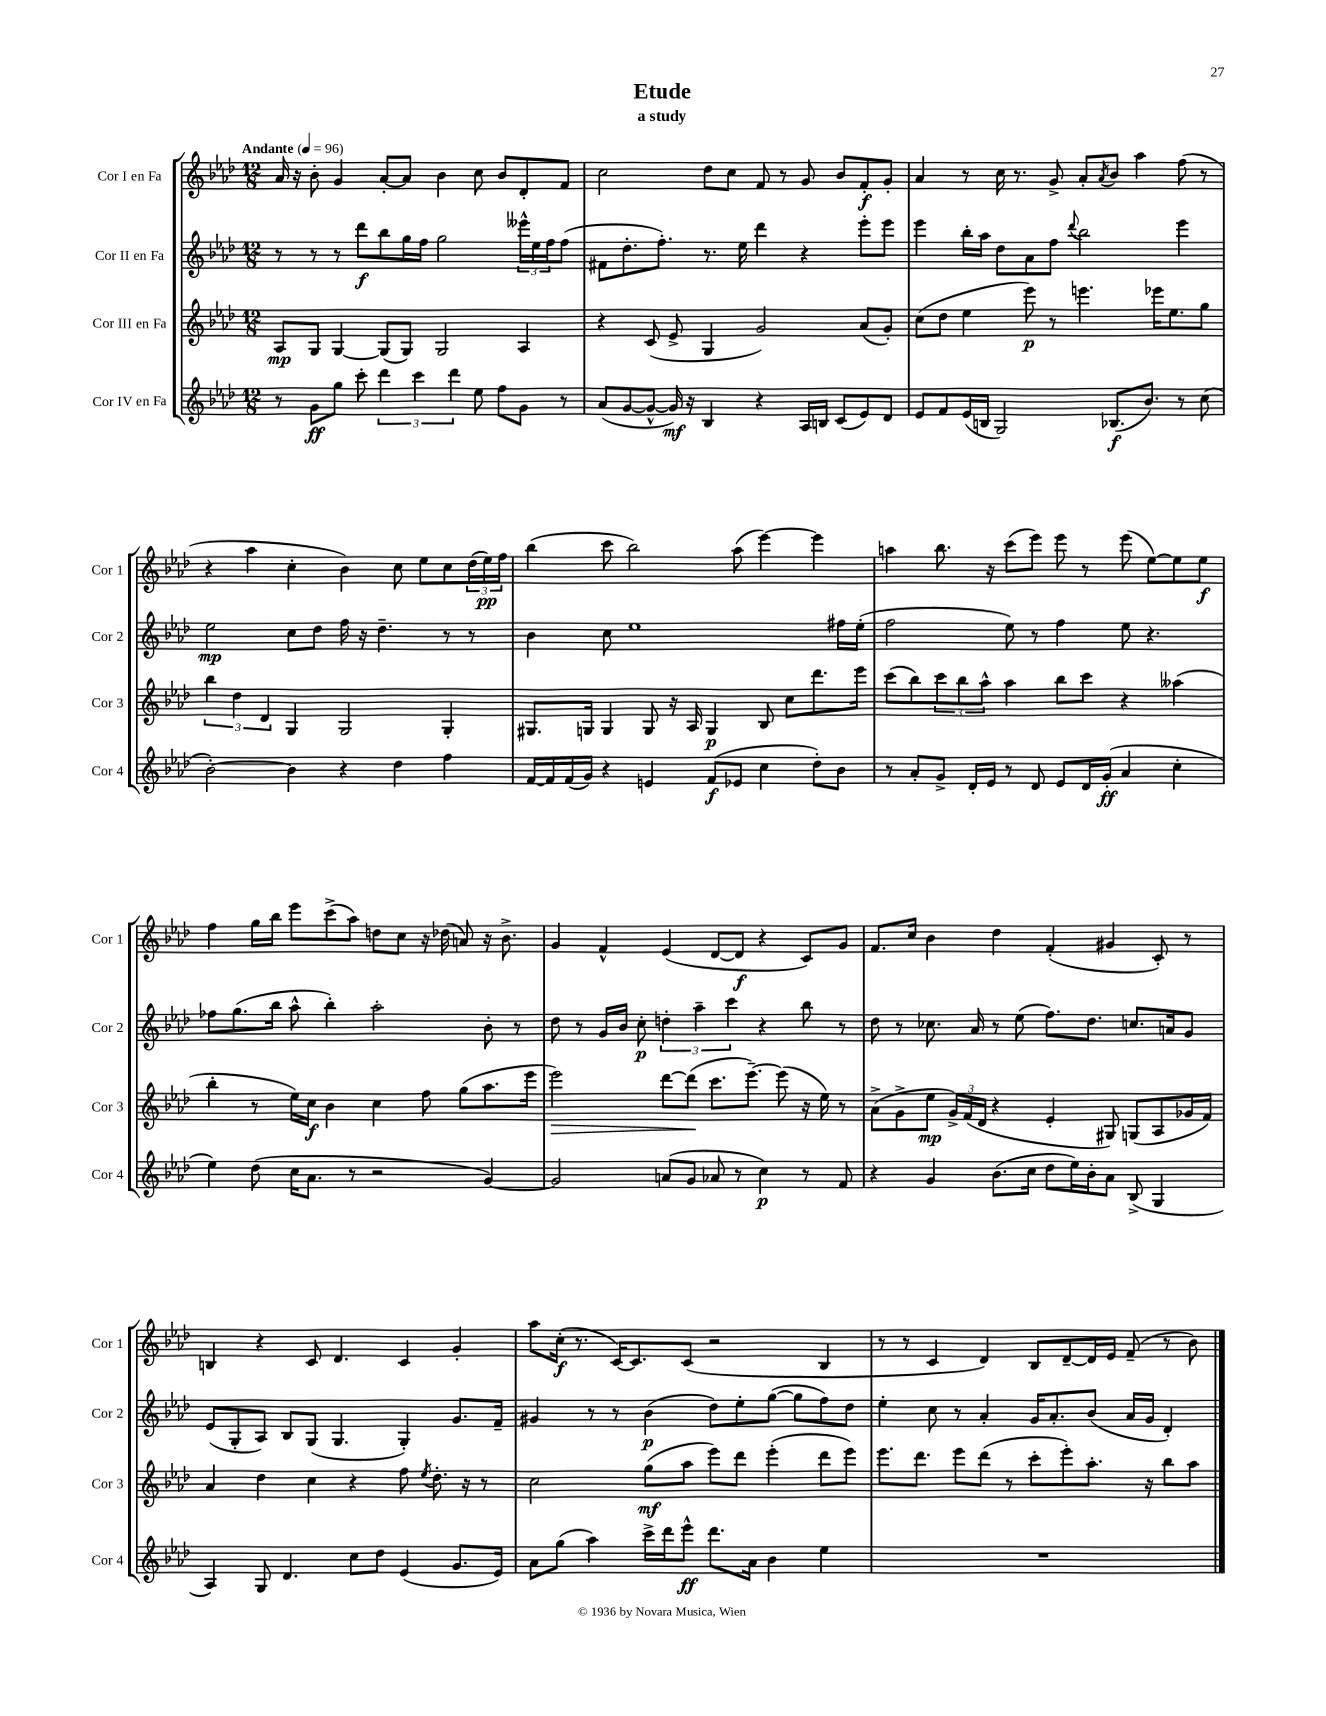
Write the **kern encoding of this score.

**kern	**kern	**kern	**kern
*staff4	*staff3	*staff2	*staff1
*clefG2	*clefG2	*clefG2	*clefG2
*k[b-e-a-d-]	*k[b-e-a-d-]	*k[b-e-a-d-]	*k[b-e-a-d-]
*M12/8	*M12/8	*M12/8	*M12/8
*MM96	*MM96	*MM96	*MM96
8r	8A-	8r	16a-
.	.	.	16r
8g	8G	8r	8b-'
8gg	[4G	8r	4g
8ccc'	.	8ddd-	.
6ddd-	(8G]	8bb-	[8a-'
.	8G)	16gg	8a-]
6ccc	.	.	.
.	.	16ff	.
.	2G	2gg	4b-
6ddd-	.	.	.
8ee-	.	.	8cc
8ff	.	.	8b-
8g	4A-	24eee--^^	8d-'
.	.	24ee-	.
.	.	24ff	.
8r	.	(8ff	8f
=	=	=	=
(8a-	4r	8f#	2cc
[8g	.	8.dd-'	.
8g^^_	(8c	.	.
.	.	8.ff')	.
16g])	8e-^	.	.
16r	.	.	.
4B-	4G	8.r	8dd-
.	.	.	8cc
.	.	16ee-	.
4r	2g)	4ddd-	8f
.	.	.	8r
16A-	.	4r	8g
16B	.	.	.
(8c	.	.	8b-
8e-)	(8a-	8eee-'	8f'
8d-	8g')	8eee-	8g'
=	=	=	=
8e-	(8cc	4eee-	4a-
8f	8dd-	.	.
(16e-	4ee-	16bb-'	8r
16B	.	16aa-	.
2G)	.	8dd-	16cc
.	.	.	8.r
.	8eee-)	8a-	.
.	8r	8ff	8g^
.	.	8qqddd-	.
.	4.eee	2bb-	8a-'
.	.	.	8qa-
(8.B-	.	.	8b-
.	.	.	4aa-
8.b-)	.	.	.
.	16eee-	.	.
.	8.ee-	.	.
8r	.	4eee-	(8ff
(8cc	8gg	.	8r
=	=	=	=
[2b-')	6bb-	2ee-	4r
.	6dd-	.	.
.	.	.	4aa-
.	6d-	.	.
4b-]	4G	8cc	4cc'
.	.	8dd-	.
4r	2G	16ff	4b-)
.	.	16r	.
.	.	4.dd-~	.
4dd-	.	.	8cc
.	.	.	8ee-
4ff	4G'	8r	8cc
.	.	8r	(24dd-
.	.	.	24ee-)
.	.	.	24ff
=	=	=	=
[16f	8.G#	4b-	(4bb-
16f]	.	.	.
(16f	.	.	.
16g)	16G	.	.
4r	4G	8cc	8ccc
.	.	1ee-	2bb-)
4e	8G	.	.
.	16r	.	.
.	16A-	.	.
(8f	4G	.	.
8e-	.	.	(8aa-
4cc	8B-	.	[4eee-)
.	8cc	.	.
8dd-')	8.ddd-	.	4eee-]
8b-	.	16ff#	.
.	16eee-	(16ee-'	.
=	=	=	=
8r	(8ccc	2ff	4aa
8a-'	8bb-)	.	.
8g^	12ccc	.	8.bb-
.	12bb-	.	.
16d-'	.	.	.
.	12aa-^^	.	.
16e-	.	.	16r
8r	4aa-	8ee-)	(8ccc
8d-	.	8r	8eee-)
8e-	8bb-	4ff	8eee-
16d-	8ccc	.	8r
(16g'	.	.	.
4a-	4r	8ee-	(8eee-
.	.	4.r	[8ee-)
4cc'	(4aa--	.	8ee-]
.	.	.	8ee-
=	=	=	=
4ee-)	4bb-'	8ff-	4ff
.	.	(8.gg	.
(8dd-	8r	.	16gg
.	.	16bb-	16bb-
16cc	16ee-)	8aa-^^	8eee-
8.a-	16cc	.	.
.	4b-	4bb-')	(8ccc^
8r	.	.	8aa-)
2r	4cc	2aa-'	8dd
.	.	.	8cc
.	8ff	.	16r
.	.	.	(16dd-
.	(8gg	.	8a)
[4g)	8.aa-	8b-'	16r
.	.	.	8.b-^
.	.	8r	.
.	16eee-	.	.
=	=	=	=
2g]	2eee-)	8dd-	4g
.	.	8r	.
.	.	16g	4f^^
.	.	16b-	.
.	.	8cc'	.
(8a	[8ddd-	6dd'	(4e-
8g	(8ddd-]	.	.
.	.	6aa-~	.
8a-	8.ccc	.	[8d-
.	.	6ccc	.
8r	.	.	8d-]
.	[8.eee-~)	.	.
4cc)	.	4r	4r
.	(8eee-]	.	.
8r	16r	8bb-	8c)
.	16ee-)	.	.
8f	8r	8r	8g
=	=	=	=
4r	(8a-^	8dd-	8.f
.	8g^	8r	.
.	.	.	16cc
4g	8ee-	8.cc-	4b-
.	24g^)	.	.
.	(24f	.	.
.	.	16a-	.
.	24d-	.	.
(8.b-	4r	8r	4dd-
.	.	(8ee-	.
16cc	.	.	.
8dd-	4e-'	8.ff)	(4f'
16ee-)	.	.	.
16b-'	.	8.dd-	.
8a-	8G#)	.	4g#
(8B-^	(8G	8.cc	.
4G	8A-	.	8c')
.	.	16a	.
.	16g-	8g	8r
.	16f)	.	.
=	=	=	=
4A-)	4a-	(8e-	4B
.	.	8G'	.
8G	4dd-	8A-)	4r
4.d-	.	8B-	.
.	4cc	(8G	8c
.	.	4.G	4.d-
8cc	4r	.	.
8dd-	.	.	.
(4e-	8ff	4G')	4c
.	8qee-	.	.
.	8.dd-'	.	.
8.g	.	8.g	4g'
.	16r	.	.
.	8r	.	.
16e-)	.	16f~	.
=	=	=	=
8a-	2cc	4g#	8aa-
(8gg	.	.	(16cc'
.	.	.	8.r
4aa-)	.	8r	.
.	.	8r	[16c)
.	.	.	8.c]
16ccc^	(8gg	(4b-	.
16ddd-	.	.	.
8eee-^^	8aa-	.	(8c
8.ddd-	8eee-)	8dd-)	2r
.	8ddd-	8ee-'	.
16a-	.	.	.
4b-	(4eee-'	([8gg	.
.	.	8gg]	.
4ee-	8ddd-	8ff)	4B-
.	8eee-)	8dd-	.
=	=	=	=
1.r	8.eee-	4ee-'	8r
.	.	.	8r
.	8.ddd-	.	.
.	.	8cc	4c
.	8eee-	8r	.
.	(8ddd-	4a-'	4d-)
.	8r	.	.
.	8ccc'	16g	8B-
.	.	8.a-'	.
.	8eee-')	.	[8d-~
.	8.aa-'	(8b-	16d-]
.	.	.	16e-
.	.	16a-	(8f~
.	16r	16g	.
.	8bb-	4d-')	8r
.	8aa-	.	8b-)
==	==	==	==
*-	*-	*-	*-
